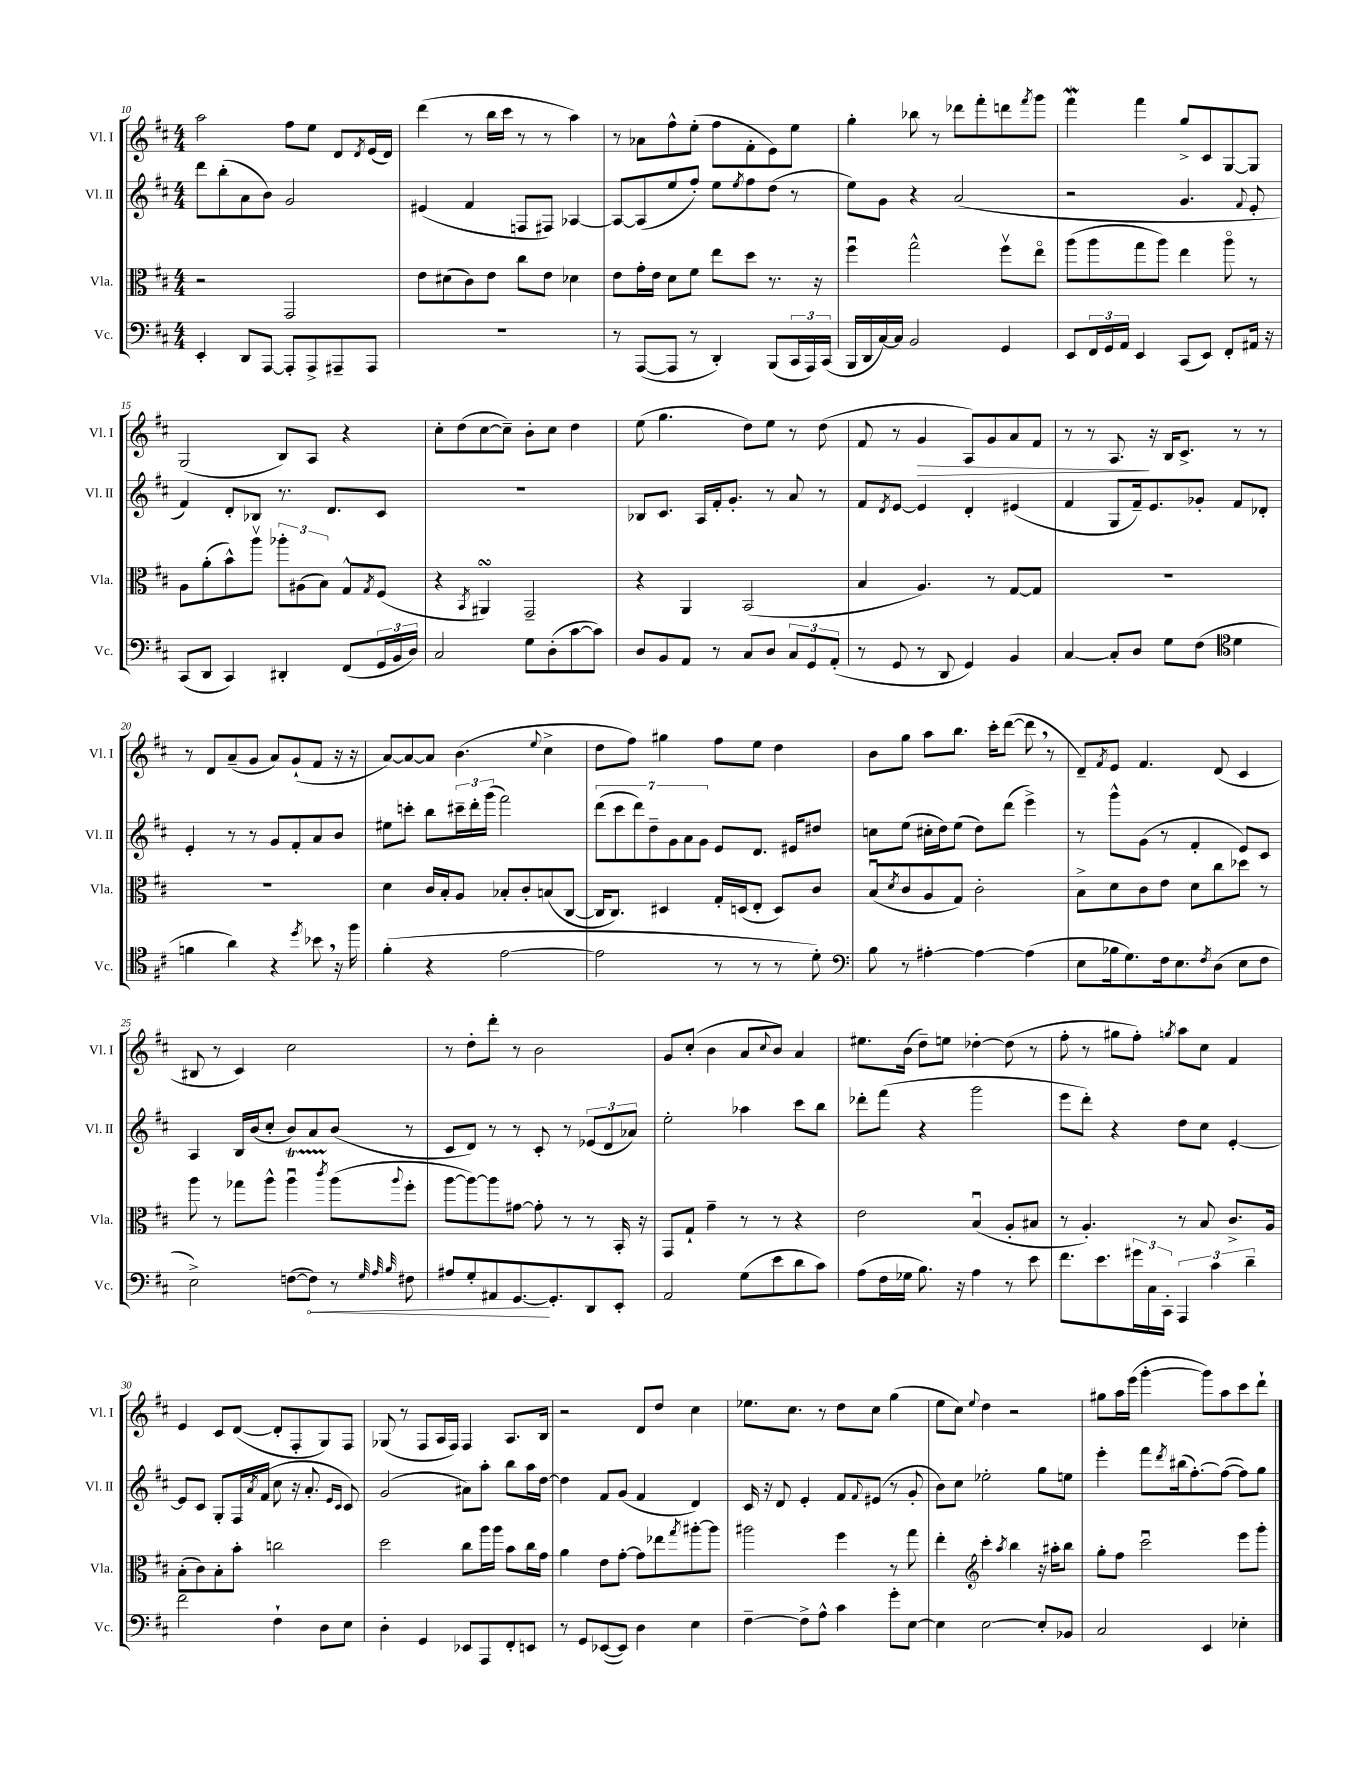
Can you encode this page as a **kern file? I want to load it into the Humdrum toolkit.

**kern	**dynam	**kern	**kern	**kern	**dynam
*part4	*part4	*part3	*part2	*part1	*part1
*staff4	*staff4	*staff3	*staff2	*staff1	*staff1
*I"Vc.	*	*I"Vla.	*I"Vl. II	*I"Vl. I	*
*I'Vc.	*	*I'Vla.	*I'Vl. II	*I'Vl. I	*
*clefF4	*	*clefC3	*clefG2	*clefG2	*
*k[f#c#]	*	*k[f#c#]	*k[f#c#]	*k[f#c#]	*
*M4/4	*	*M4/4	*M4/4	*M4/4	*
=10	=10	=10	=10	=10	=10
4EE'/	.	2r	8ddd\L	2aa\	.
.	.	.	(8bb'\	.	.
8DD/L	.	.	8a\	.	.
[8AAA/J	.	.	8b\J)	.	.
8AAA'/L]	.	2GG/	2g/	8ff#\L	.
8AAA^/	.	.	.	8ee\J	.
8AAA#X~/	.	.	.	8d/L	.
.	.	.	.	8qd/	.
8AAA#/J	.	.	.	(16e/L	.
.	.	.	.	16d/JJ)	.
=11	=11	=11	=11	=11	=11
1r	.	8e\L	(4e#X/	(4ddd\	.
.	.	(8d#X\	.	.	.
.	.	8c#\)	4f#/	8r	.
.	.	8e\J	.	16bb\LL	.
.	.	.	.	16ccc#\JJ	.
.	.	8cc#\L	8Fn/L	8r	.
.	.	8e\J	8F#X/J)	8r	.
.	.	4d-X\	[4A-X/	4aa\)	.
=12	=12	=12	=12	=12	=12
8r	.	8e\L	8A-/L_	8r	.
([8AAA/L	.	16g'\L	(8A-/]	8a-X\L	.
.	.	16e\JJ	.	.	.
8AAA/J]	.	8d\L	8ee/	8ff#^^\	.
8r	.	8f#\J	8ff#'/J)	(8ee'\J	.
4DD'/)	.	8ee\L	8ee\L	8ff#\L	.
.	.	.	8qee/	.	.
.	.	8dd\J	8ff#\	8f#'\	.
(8BBB/L	.	8.r	(8dd\J	8e\)	.
24CC#/L	.	.	8r	8ee\J	.
24AAA/)	.	.	.	.	.
.	.	16r	.	.	.
(24CC#/JJ	.	.	.	.	.
=13	=13	=13	=13	=13	=13
16BBB/LL	.	4ff#u\	8ee\L)	4gg'\	.
16DD/	.	.	.	.	.
[16C#/)	.	.	8g\J	.	.
16C#/JJ]	.	.	.	.	.
2BB/	.	2gg^^\	4r	8bb-X\	.
.	.	.	.	8r	.
.	.	.	(2a/	8ddd-X\L	.
.	.	.	.	8fff#'\	.
4GG/	.	8ff#v\L	.	8dddn\	.
.	.	.	.	8qfff#/	.
.	.	8ee\J	.	8ggg\J	.
=14	=14	=14	=14	=14	=14
8EE/L	.	(8aa\L	2r	4fff#W\	.
24FF#/L	.	8aa\	.	.	.
24GG/	.	.	.	.	.
24AA/JJ	.	.	.	.	.
4EE/	.	8gg\	.	4fff#\	.
.	.	8aa\J)	.	.	.
(8CC#/L	.	4ee\	4.g/	8gg^/L	.
8EE/J)	.	.	.	8c#/	.
8FF#'/L	.	8aa\	.	[8G/	.
.	.	.	8qqf#/	.	.
16AA#X/Jk	.	8r	8e'/	8G/J]	.
16r	.	.	.	.	.
!!LO:LB:g=z
=15	=15	=15	=15	=15	=15
(8CC#/L	.	8A\L	4f#/)	(2G/	.
8DD/J	.	(8a'\	.	.	.
4CC#/)	.	8b^^\)	8d'/L	.	.
.	.	8aav\J	8B-X/J	.	.
4DD#X'/	.	12aa-X'\L	8.r	8B/L)	.
.	.	(12A#X\	.	.	.
.	.	.	.	8A/J	.
.	.	12B\J)	.	.	.
.	.	.	8.d/L	.	.
(8FF#/L	.	8G^^/L	.	4r	.
.	.	8qG/	.	.	.
24GG/L	.	(8F#/J	8c#/J	.	.
24BB/	.	.	.	.	.
24D/JJ)	.	.	.	.	.
=16	=16	=16	=16	=16	=16
2C#/	.	4r	1r	8cc#'\L	.
.	.	.	.	(8dd\	.
.	.	8qBB/	.	.	.
.	.	4AA#XsSsS/)	.	[8cc#\	.
.	.	.	.	8cc#~\J])	.
8G\L	.	2GG~/	.	8b'\L	.
(8D'\	.	.	.	8cc#\J	.
[8c#\	.	.	.	4dd\	.
8c#\J])	.	.	.	.	.
=17	=17	=17	=17	=17	=17
8D/L	.	4r	8B-X/L	(8ee\	.
8BB/	.	.	8.c#/J	4.gg\	.
8AA/J	.	4AA/	.	.	.
.	.	.	16A/LL	.	.
8r	.	.	16f#'/J	.	.
.	.	.	8.g'/J	.	.
8C#/L	.	(2BB/	.	8dd\L)	.
8D/J	.	.	8r	8ee\J	.
12C#/L	.	.	8a/	8r	.
12GG/	.	.	.	.	.
.	.	.	8r	(8dd\	.
(12AA'/J	.	.	.	.	.
=18	=18	=18	=18	=18	=18
8r	.	4B/	8f#/L	8f#/	.
.	.	.	8qd/	.	.
8GG/	.	.	[8e/J	8r	.
!	!	!	!	!	!LO:HP:b
8r	.	4.A/)	4e/]	4g/	>
8DD/	.	.	.	.	.
4GG/)	.	.	4d'/	8A/L)	.
.	.	8r	.	8g/	.
4BB/	.	[8G/L	(4e#X/	8a/	.
.	.	8G/J]	.	8f#/J	.
=19	=19	=19	=19	=19	=19
[4C#/	.	1r	4f#/	8r	.
.	.	.	.	8r	.
8C#'/L]	.	.	8G/L	8.A/	.
8D/J	.	.	16f#~/k)	.	.
.	.	.	8.e/	16r	]
8G\L	.	.	.	16B/KL	.
.	.	.	.	8.c#^/J	.
(8F#\J	.	.	8g-X'/J	.	.
*clefC4	*	*	*	*	*
4d\	.	.	8f#/L	8r	.
.	.	.	8d-X'/J	8r	.
!!LO:LB:g=z
=20	=20	=20	=20	=20	=20
4fn\	.	1r	4e'/	8r	.
.	.	.	.	8d/L	.
4a\)	.	.	8r	(8a~/	.
.	.	.	8r	8g/J	.
4r	.	.	8g/L	8a/L)	.
.	.	.	8f#'/	(8g`/	.
8qdd/	.	.	.	.	.
8b-X,\	.	.	8a/	8f#/J	.
16r	.	.	8b/J	16r	.
16ff#\	.	.	.	16r	.
=21	=21	=21	=21	=21	=21
(4f#'\	.	4d\	8ee#X\L	[8a/L)	.
.	.	.	8cccn'\J	8a/_	.
4r	.	16c#/LL	8bb\L	8a/J]	.
.	.	16B'/J	.	.	.
.	.	8A/J	24ccc#X~\L	(4.b\	.
.	.	.	24ddd'\	.	.
.	.	.	(24ggg\JJ	.	.
[2e\	.	8B-X'/L	2fff#\)	.	.
.	.	8c#'/	.	.	.
.	.	.	.	8qqee/	.
.	.	(8Bn/	.	4cc#^\	.
.	.	[8C#/J	.	.	.
=22	=22	=22	=22	=22	=22
2e\]	.	16C#/KL]	(14ddd\L	8dd\L	.
.	.	8.C#/J)	.	.	.
.	.	.	14ccc#\	.	.
.	.	.	.	8ff#\J)	.
.	.	.	14ddd\)	.	.
.	.	.	14dd~\	.	.
.	.	4D#X/	.	4gg#X\	.
.	.	.	14g\	.	.
.	.	.	14a\	.	.
.	.	.	14g\J	.	.
8r	.	16G'/LL	8e/L	8ff#\L	.
.	.	(16Dn/J	.	.	.
8r	.	8E'/J	8.d/J	8ee\J	.
8r	.	8D/L)	.	4dd\	.
.	.	.	16e#X/KL	.	.
8d'\)	.	8c#/J	8dd#X/J	.	.
=23	=23	=23	=23	=23	=23
*clefF4	*	*	*	*	*
8B\	.	(8Bu/L	8ccn\L	8b\L	.
.	.	8qd/	.	.	.
8r	.	8c#/	(8ee\J	8gg\J	.
[4A#X'\	.	8A/	16cc#X'\LL	8aa\L	.
.	.	.	16dd\J)	.	.
.	.	8G/J)	(8ee\J	8.bb\J	.
4A#\_	.	2c#'\	8dd\L)	.	.
.	.	.	.	16ccc#'\KL	.
.	.	.	(8ddd\J	([8ddd\J	.
(4A#\]	.	.	4eee^\)	8ddd,\]	.
.	.	.	.	8r	.
=24	=24	=24	=24	=24	=24
8E\L	.	8B^\L	8r	8d~/L)	.
.	.	.	.	8qf#/	.
16B-X\k	.	8d\	8ggg^^\L	8e/J	.
8.G\)	.	.	.	.	.
.	.	8c#\	(8g\J	4.f#/	.
16F#\k	.	8e\J	8r	.	.
8.E\	.	.	.	.	.
.	.	8d\L	4f#'/	.	.
8qF#/	.	.	.	.	.
(8D\J	.	8cc#\	.	(8d/	.
8E\L	.	8dd-X\J	8e/L)	4c#/	.
8F#\J	.	8r	8c#/J	.	.
!!LO:LB:g=z
=25	=25	=25	=25	=25	=25
2E^\)	.	8aa\	4A/	8B#X/	.
.	.	8r	.	8r	.
.	.	8gg-X\L	16B/LL	4c#/)	.
.	.	.	(16b/J	.	.
.	.	8aa^^\J	8cc#'/J	.	.
([8Fn\L	.	4aaTu\	8b/L)	2cc#\	.
!	!LO:HP:b	!	!	!	!
8F\J])	<	.	8a/	.	.
.	.	8qccc#/	.	.	.
8r	.	(8aa\L	(8b/J	.	.
32qqG/	.	.	.	.	.
32qqA/	.	.	.	.	.
32qqB/	.	8qqaa/	.	.	.
8F#X\	.	8ff#'\J	8r	.	.
=26	=26	=26	=26	=26	=26
8A#X/L	.	[8aa\L	8c#/L	8r	.
8G'/	.	8aa\_)	8d/J)	8dd'\L	.
8AA#X/	.	8aa\]	8r	8ddd'\J	.
[8.GG/	.	[8g#X\J	8r	8r	.
.	.	8g#'\]	8c#'/	2b\	.
8.GG'/]	[	.	.	.	.
.	.	8r	8r	.	.
8DD/	.	8r	(12e-X/L	.	.
.	.	.	12d/	.	.
8EE'/J	.	16BB'/	.	.	.
.	.	.	12a-X/J)	.	.
.	.	16r	.	.	.
=27	=27	=27	=27	=27	=27
2AA/	.	8GG/L	2ee'\	8g/L	.
.	.	8G`/J	.	(8cc#'/J	.
.	.	4g~\	.	4b\	.
(8G\L	.	8r	4aa-X\	8a/L	.
.	.	.	.	8qqcc#/	.
8e\	.	8r	.	8b/J)	.
8d\	.	4r	8ccc#\L	4a/	.
8c#\J)	.	.	8bb\J	.	.
=28	=28	=28	=28	=28	=28
(8A\L	.	2e\	8ddd-X'\L	8.ee#X\L	.
16F#\L	.	.	(8fff#\J	.	.
16G-X\JJ	.	.	.	(16b\Jk	.
8.B\)	.	.	4r	8dd~\L)	.
.	.	.	.	8een\J	.
16r	.	.	.	.	.
4A\	.	(4Bu/	2ggg\	[4dd-X'\	.
8r	.	8A'/L	.	(8dd-\]	.
8e\	.	8B#X/J	.	8r	.
=29	=29	=29	=29	=29	=29
8.f#\L	.	8r	8eee\L	8ff#'\	.
.	.	4.A'/)	8ddd'\J)	8r	.
8.e\	.	.	.	.	.
.	.	.	4r	8gg#X\L	.
24g#X\L	.	.	.	8ff#'\J)	.
24C#\	.	.	.	.	.
24CC#'\JJ	.	.	.	.	.
.	.	.	.	8qggn/	.
6AAA/	.	8r	8dd\L	8aa\L	.
.	.	8B/	8cc#\J	8cc#\J	.
6c#\	.	.	.	.	.
.	.	8.c#^/L	[4e'/	4f#/	.
6d~\	.	.	.	.	.
.	.	16A/Jk	.	.	.
!!LO:LB:g=z
=30	=30	=30	=30	=30	=30
2f#\	.	(8B'\L	8e/L]	4e/	.
.	.	8c#\)	8c#/J	.	.
.	.	8B'\	8G'/L	8c#/L	.
.	.	8b'\J	16F#/L	([8d/J	.
.	.	.	8qa/	.	.
.	.	.	(16f#/JJ	.	.
4F#`\	.	2ccn\	8cc#\	8d'/L]	.
.	.	.	16r	8F#'/	.
.	.	.	8.a'/	.	.
8D\L	.	.	.	8G/)	.
.	.	.	16qqe/LL	.	.
.	.	.	16qqc#/JJ	.	.
8E\J	.	.	8c#/)	8F#/J	.
=31	=31	=31	=31	=31	=31
4D'\	.	2dd\	(2g/	(8G-X/	.
.	.	.	.	8r	.
4GG/	.	.	.	8F#/L	.
.	.	.	.	16A/L	.
.	.	.	.	16F#/JJ)	.
8EE-X/L	.	8cc#\L	8a#X\L)	4F#/	.
8AAA/	.	16aa\L	8aa'\J	.	.
.	.	16aa\JJ	.	.	.
8FF#'/	.	8b\L	8bb\L	8.A/L	.
8EEn/J	.	16cc#\L	16aa\L	.	.
.	.	16g\JJ	[16dd\JJ	16B/Jk	.
=32	=32	=32	=32	=32	=32
8r	.	4a\	4dd\]	2r	.
8GG/L	.	.	.	.	.
([8EE-X/	.	8e\L	8f#/L	.	.
8EE-/J])	.	[8g'\J	(8g/J	.	.
4D\	.	8g\L]	4f#/	8d/L	.
.	.	8ee-X\	.	8dd/J	.
.	.	8qgg/	.	.	.
4E\	.	[8aa#X'\	4d/)	4cc#\	.
.	.	8aa#\J]	.	.	.
=33	=33	=33	=33	=33	=33
[4F#~\	.	2aa#X\	16c#/	8.ee-X\L	.
.	.	.	16r	.	.
.	.	.	8d/	.	.
.	.	.	.	8.cc#\J	.
8F#^\L]	.	.	4e'/	.	.
8A^^\J	.	.	.	8r	.
4c#\	.	4ff#\	8f#/L	8dd\L	.
.	.	.	8qqf#/	.	.
.	.	.	(8e#X/J	8cc#\J	.
8g'\L	.	8r	8r	(4gg\	.
[8E\J	.	8gg\	8g'/	.	.
=34	=34	=34	=34	=34	=34
4E\]	.	4ee'\	8b\L)	8ee\L	.
.	.	.	8cc#\J	8cc#\J)	.
*	*	*clefG2	*	*	*
.	.	.	.	8qqee/	.
[2E\	.	4ccc#'\	2ee-X'\	4dd\	.
.	.	8qaa/	.	.	.
.	.	4bb\	.	2r	.
8E'/L]	.	16r	8gg\L	.	.
.	.	16aa#X'\KL	.	.	.
8BB-X/J	.	8bb\J	8een\J	.	.
=35	=35	=35	=35	=35	=35
2C#/	.	8gg'\L	4eee'\	8gg#X\L	.
.	.	8ff#\J	.	16aa\L	.
.	.	.	.	(16eee\JJ	.
.	.	2ccc#u\	8fff#\L	[4ggg'\	.
.	.	.	8qddd/	.	.
.	.	.	(16bb#X\k	.	.
.	.	.	[8.ff#'\)	.	.
4EE/	.	.	.	8ggg\L])	.
.	.	.	(8ff#\J_	8aa\	.
4E-X'\	.	8eee\L	8ff#\L])	8ccc#\	.
.	.	8ggg'\J	8gg\J	8ddd`\J	.
==	==	==	==	==	==
*-	*-	*-	*-	*-	*-
